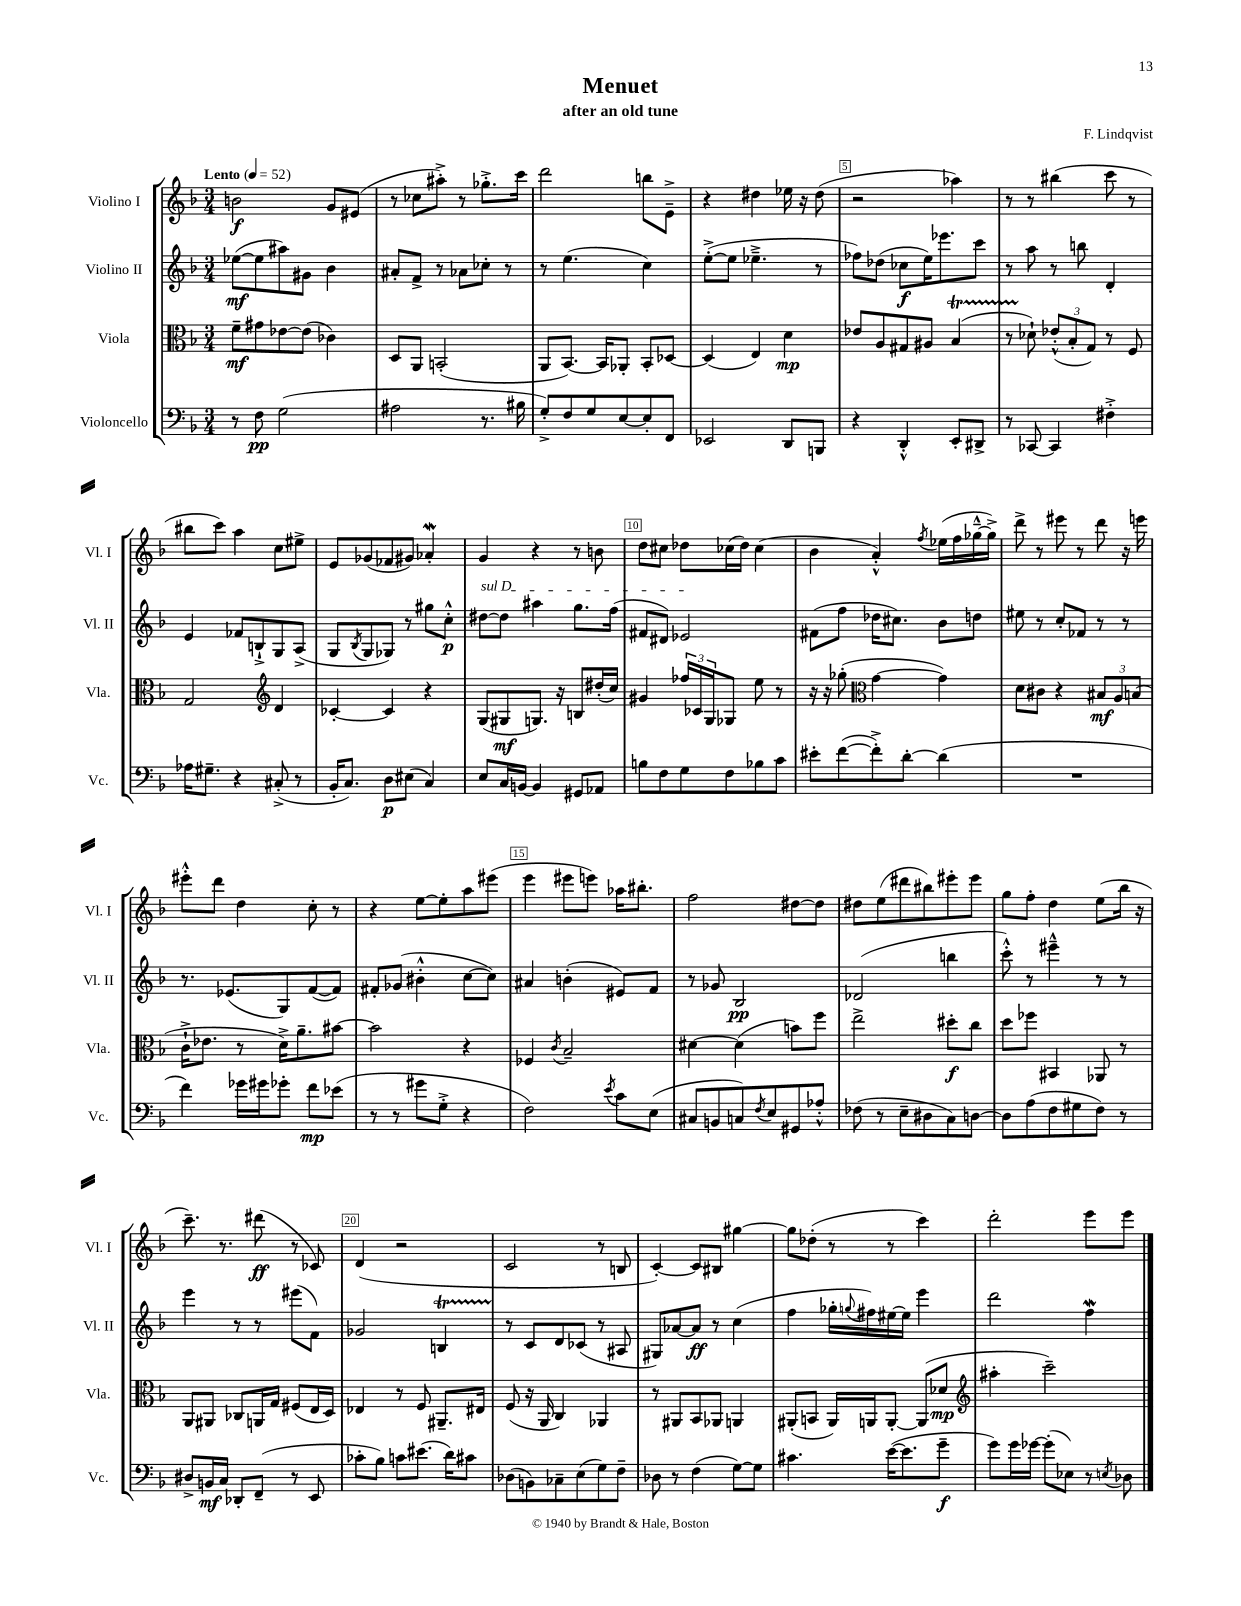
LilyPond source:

\header { title = "Menuet" composer = "F. Lindqvist" subtitle = "after an old tune" }
<<
\new StaffGroup <<
\new Staff = "s0" \with { instrumentName = "Violino I" shortInstrumentName = "Vl. I" } {
    \clef treble \key f \major \numericTimeSignature \time 3/4 \tempo "Lento" 4 = 52
    b'2\f g'8 eis'8( |
    r8 ces''8 ais''8-.->) r8 ges''8.-.-> c'''16 |
    d'''2 b''8 e'8---> |
    r4 dis''4 ees''16 r16 dis''8( |
    r2 aes''4) |
    r8 r8 bis''4( c'''8 r8 |
    bis''8 c'''8) a''4 c''8 eis''8-> |
    e'8 ges'8( fes'8 gis'8) aes'4-.\mordent |
    g'4 r4 r8 b'8 |
    d''8 cis''8 des''8 ces''16( des''16) ces''4( |
    bes'4 a'4-.-^) \acciaccatura { f''8 } ees''16( f''16 ges''16~---^ ges''16->) |
    d'''8-> r8 eis'''8 r8 d'''8 r16 e'''16 |
    eis'''8-.-^ d'''8 d''4 c''8-. r8 |
    r4 e''8~ e''8-. a''8 eis'''8( |
    e'''4 eis'''8 e'''8) aes''16 bis''8.-. |
    f''2 dis''8~ dis''8 |
    dis''8 e''8( dis'''8 bis''8) eis'''8-. eis'''8 |
    g''8 f''8-. d''4 e''8( bes''16 r16 |
    c'''8.--) r8. dis'''8\ff( r8 ces'8) |
    d'4( r2 |
    c'2 r8 b8 |
    c'4~-.) c'8 bis8 gis''4~ |
    gis''8 des''8-.( r8 r8 c'''4) |
    d'''2-. e'''8 e'''8 \bar "|." |
}
\new Staff = "s1" \with { instrumentName = "Violino II" shortInstrumentName = "Vl. II" } {
    \clef treble \key f \major \numericTimeSignature \time 3/4
    ees''8~\mf( ees''8 ais''8) gis'8 bes'4 |
    ais'8-. f'8-> r8 aes'8 ces''8-. r8 |
    r8 e''4.( c''4) |
    e''8~-.->( e''8 ees''4.---> r8 |
    fes''8) des''8( ces''8\f e''16) ees'''8. c'''8 |
    r8 a''8 r8 b''8 d'4-. |
    e'4 fes'8 b8-!-> g8 a8->( |
    g8 \acciaccatura { bes8 } g8 ges8) r8 gis''8 c''8-.-^\p |
    \once \override TextSpanner.bound-details.left.text = \markup { \italic "sul D" } dis''8~\startTextSpan dis''8 ais''4 g''8. f''16( |
    fis'8 dis'8) ees'2\stopTextSpan |
    fis'8( f''8 des''16 cis''8.) bes'8 d''8 |
    eis''8 r8 c''8-. fes'8 r8 r8 |
    r8. ees'8.( g8) f'8~( f'8) |
    fis'8-. ges'8( bis'4-.-^ c''8~ c''8) |
    ais'4 b'4-.( eis'8) f'8 |
    r8 ges'8 bes2\pp |
    des'2( b''4 |
    c'''8-.-^) r8 eis'''4---^ r8 r8 |
    e'''4 r8 r8 eis'''8( f'8) |
    ges'2 b4\startTrillSpan |
    r8\stopTrillSpan c'8 d'8 ces'8( r8 ais8 |
    gis8) aes'8~ aes'8\ff r8 c''4( |
    f''4 ges''16-. \appoggiatura { g''8 } fis''16) eis''16~ eis''16 e'''4 |
    d'''2 f''4\mordent \bar "|." |
}
\new Staff = "s2" \with { instrumentName = "Viola" shortInstrumentName = "Vla." } {
    \clef alto \key f \major \numericTimeSignature \time 3/4
    f'8--\mf gis'8 ees'8~ ees'8( ces'4) |
    d8 a,8 b,2-.( |
    a,8 bes,8.~) bes,16 aes,8-. bes,8-. des8~ |
    des4( e4) d'4\mp |
    ees'8 a8 gis8 ais8 bes4\startTrillSpan( |
    r8 des'8-!\stopTrillSpan) \tuplet 3/2 { ees'8-.-^( bes8-. g8) } r8 f8 |
    g2 \clef treble d'4 |
    ces'4~-. ces'4 r4 |
    g8( gis8\mf g8.) r16 b8 dis''16-.( c''16) |
    gis'4 \tuplet 3/2 { fes''16 ces'16 g16 } ges8 e''8 r8 |
    r16 r16 ges''8-.( \clef alto g'4~ g'4) |
    d'8 cis'8 r4 \tuplet 3/2 { bis8\mf a8 b8( } |
    c'16-!-> ees'8. r8 d'16->) a'8.-- bis'8~ |
    bis'2 r4 |
    fes4 \acciaccatura { c'8 } bes2-- |
    dis'4~ dis'4( b'8) f''8 |
    e''2-> dis''8-.\f c''8 |
    d''8 fes''8 bis,4 aes,8 r8 |
    a,8 ais,8 ces8 a,16 g16 fis8( e16 d16) |
    ees4 r8 f8 ais,8.-- eis16 |
    f8( r16 a,16 c4) aes,4 |
    r8 ais,8 bes,8 aes,8 a,4 |
    ais,8-.( b,8 ais,16) a,16 a,8~-. a,8( des'8\mp |
    \clef treble ais''4-. c'''2--) \bar "|." |
}
\new Staff = "s3" \with { instrumentName = "Violoncello" shortInstrumentName = "Vc." } {
    \clef bass \key f \major \numericTimeSignature \time 3/4
    r8 f8\pp g2( |
    ais2 r8. bis16 |
    g8-.->) f8 g8 e8~ e8-. f,8 |
    ees,2 d,8 b,,8 |
    r4 d,4-.-^ e,8-. dis,8-> |
    r8 ces,8~ ces,4 fis4-.-> |
    aes16 gis8.-- r4 cis8-.->( r8 |
    bes,16-. c8.) d8\p eis8( c4) |
    e8 c16 b,16~ b,4 gis,8 aes,8 |
    b8 f8 g8 f8 bes8 c'8 |
    eis'8-. f'8~( f'8-.->) d'8~-. d'4( |
    R2. |
    f'4) ges'16 gis'16 ges'8-. f'8\mp ees'8( |
    r8 r8 gis'8 g8-.-> r4 |
    f2) \acciaccatura { e'8 } c'8 e8( |
    cis8 b,8 c8) \acciaccatura { f8 } e8 gis,8 aes8-.-^ |
    fes8( r8 e8-- dis8 c8) d8~ |
    d8 a8( f8 gis8 f8) r8 |
    dis8-> b,16\mf c16 des,8-. f,8--( r8 e,8 |
    ces'8-. bes8) c'8 eis'8.( d'16) cis'8 |
    des8( b,8) ces8-- e8( g8) f8-- |
    des8 r8 f4( g8~) g8 |
    cis'4. e'16~( e'8. g'8--\f |
    g'8) g'16 ges'16~ ges'8-.( ees8) r8 \acciaccatura { e8 } des8 \bar "|." |
}
>>
>>
\layout { \context { \Score \override BarNumber.break-visibility = ##(#f #t #t) barNumberVisibility = #(every-nth-bar-number-visible 5) \override BarNumber.stencil = #(make-stencil-boxer 0.1 0.3 ly:text-interface::print) } }
